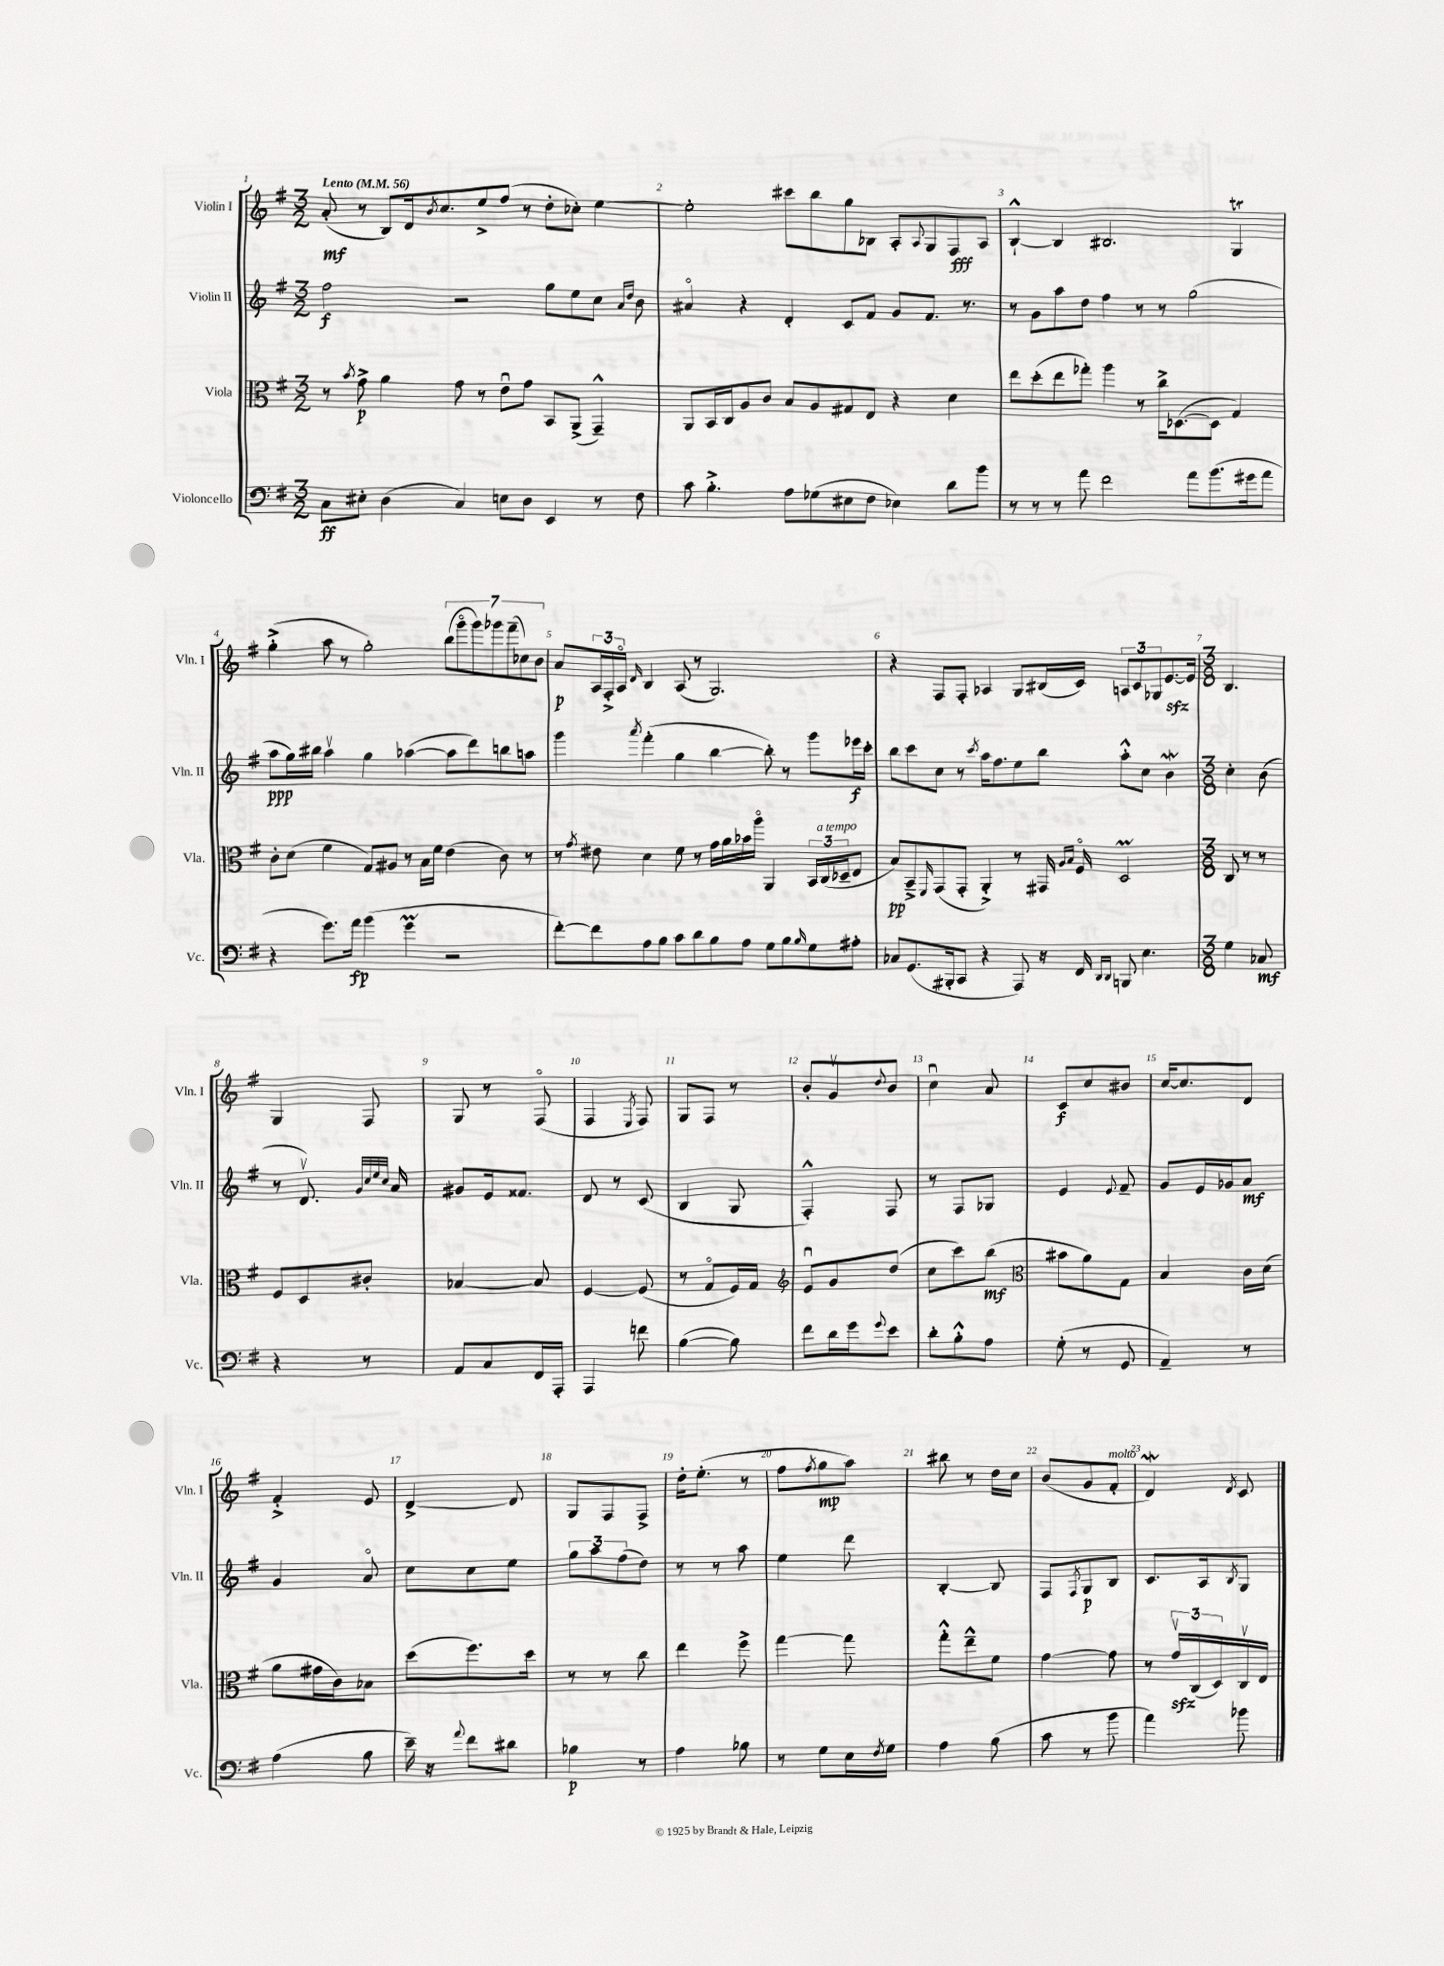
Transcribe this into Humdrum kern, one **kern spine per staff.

**kern	**kern	**kern	**kern
*staff4	*staff3	*staff2	*staff1
*clefF4	*clefC3	*clefG2	*clefG2
*k[f#]	*k[f#]	*k[f#]	*k[f#]
*M3/2	*M3/2	*M3/2	*M3/2
*MM56	*MM56	*MM56	*MM56
8C	8r	2ff#	(8a'
.	8qb	.	.
8E#'	8g^	.	8r
(4D	4a	.	8B)
.	.	.	16d
.	.	.	8qb
.	.	.	8.cc
4C)	8g	2r	.
.	8r	.	8ee^
8E	8eu	.	(8ff#
8D	8g	.	8r
4EE	8BB	8gg	8dd'
.	(8AA^	8ee	8cc-')
8r	4GG~^^)	8cc	[4ee
.	.	16qqa	.
.	.	16qqdd	.
8F#	.	8b	.
=	=	=	=
8c	8AA	4a#o	2ee']
4.B'^	16BB	.	.
.	16C	.	.
.	8A	4r	.
.	8c	.	.
8A	8B	4d'	8ccc#
(8G-	8A	.	8bb
8E#	8G#	8c	8gg
8F#	8E	8f#	8B-
4E-)	4r	8g	8A'
.	.	.	8qqA
.	.	8.f#	8G
8d	4d	.	8F#
.	.	8.r	.
8b	.	.	8A
=	=	=	=
8r	8ee	8r	[4B`^^
8r	(8dd'	8g	.
8r	8ee	8aa	4B]
8a	8gg-')	8dd	.
2f#	4aa	4ff#	2.B#
.	8r	8r	.
.	16cc^	8r	.
.	([8.D-	.	.
8a	.	(2gg	.
(8.b	8D-]	.	.
.	4G)	.	4G
16g#	.	.	.
8a	.	.	.
=	=	=	=
4r	8c'	8aa	(4gg'^
.	(8d	16gg)	.
.	.	16bb#	.
8.g)	4f#	4aav	8aa
.	.	.	8r
16a	.	.	.
(4b	8G)	4gg	2gg')
.	8A#	.	.
4g	8r	([4aa-	.
.	16B	.	.
.	16f#	.	.
2r	(4e	8aa-]	(14bb
.	.	.	14gggo
.	.	8ddd)	.
.	.	.	14ggg)
.	.	.	14ggg-
.	8c)	8bb	.
.	.	.	(14fff#~
.	.	.	14cc-)
.	8r	8aa	.
.	.	.	14b
=	=	=	=
[8f#')	8r	4ggg	8a
.	8qg	.	.
8f#]	8e#	.	24A
.	.	.	24F#'^
.	.	.	24Ao
.	.	8qaaa	16qqd
8A	4d	(4fff#'	4B
8B	.	.	.
8c	8f#	4gg	(8A
8d	8r	.	8r
8B	16g	[4bb	2.G)
.	16a	.	.
8A	16b-	.	.
.	16aao	.	.
8G	4AA	8bb'])	.
8B	.	8r	.
16qqB	.	.	.
8G	24BB	8ggg	.
.	(24C	.	.
.	24D-~	.	.
8A#'	8E	16eee-	.
.	.	16ccc'	.
=	=	=	=
8C-	8B)	8bb	4r
(8.GG	8BB~^	8ccc	.
.	16qqFF#	.	.
.	(8GG	8cc	8F#
16BBB#'	.	.	.
8CC	8GG'	8r	8F#'
.	.	8qccc	.
4r	4AA'^)	16aa	4A-
.	.	8.ff#	.
8AAA)	8r	8ee	8G
16r	16GG#	8bb	(16B#
.	16qqA	.	.
.	16qqB	.	.
16FF#	16F#o	.	16c)
16qqDD	.	.	.
16qqDD	.	.	.
8BBB	2D	8aa'^^	12A
.	.	.	12c
4.E	.	8cc	.
.	.	.	12G-
.	.	4b	[8.e
.	.	.	16e]
=	=	=	=
*M3/8	*M3/8	*M3/8	*M3/8
4G	8C	4cc'	4.B
.	8r	.	.
8C-	8r	(8b	.
=	=	=	=
4r	8F#	8r	4G
.	8D	8.dv)	.
8r	8c#'	.	8F#
.	.	32qqg	.
.	.	32qqcc	.
.	.	32qqee	.
.	.	32qqcc	.
.	.	16a	.
=	=	=	=
8AA	[4B-	8g#	8G
8C	.	16e	8r
.	.	8.f##	.
16FF#	8B-]	.	(8F#o
16AAA'	.	.	.
=	=	=	=
4AAA	[4F#	8d	4F#
.	.	8r	.
.	.	.	8qE
8f	(8F#]	(8c	8F#)
=	=	=	=
([4B	8r	4B	8G
.	8Go	.	8F#
8B])	16F#)	8G	8r
.	16G	.	.
=	=	=	=
*	*clefG2	*	*
8f#	8eu	4F#'^^)	8b'
16d	8g	.	8gv
16g	.	.	.
8qqg	.	.	8qqdd
8e	(8dd	8F#	8b
=	=	=	=
8d'	8cc	8r	4ccu
8B'^^	8ccc)	8F#	.
8A	(8bb	8G-	8a
=	=	=	=
*	*clefC3	*	*
(8G'	8b#	4e	8c
8r	8a)	.	8cc
.	.	8qqe	.
8GG	8G	8f#~	8b#
=	=	=	=
4AA~)	4B	8g	[16cc
.	.	.	8.cc]
.	.	16e	.
.	.	16g-	.
8r	16c	8a	8d
.	(16d	.	.
=	=	=	=
(4A	8a	4g	4f#'^
.	16g#	.	.
.	16c)	.	.
8B	8B-	8ao	8e
=	=	=	=
16e~)	(8dd	8cc	[4d^
16r	.	.	.
8qqa	.	.	.
8f#	8.ff#)	8cc	.
8d#	.	8ee	8d]
.	16dd	.	.
=	=	=	=
4B-	8r	12gg	8G
.	.	12aa	.
.	8r	.	8F#
.	.	(12ff#	.
8r	8cc	8dd)	8F#^
=	=	=	=
4A	4ee	8r	16dd'
.	.	.	(8.ee'
.	.	8r	.
8B-	8ff#^	8aa	8r
=	=	=	=
8r	[4gg	4ee	8ff#
.	.	.	8qff#
8G	.	.	8gg
16E	8gg]	8ddd	8aa)
8qF#	.	.	.
16G	.	.	.
=	=	=	=
4A	8gg'^^	[4B'	8bb#
.	8ee~^^	.	8r
(8B	8f#	8B]	16dd
.	.	.	16cc
=	=	=	=
8c	[4g	8F#	(8b
.	.	8qF#	.
8r	.	8G	8g
8b	8g]	8B	8f#'
=	=	=	=
4a)	8r	8.c	4d)
.	24gv	.	.
.	(24C	.	.
.	.	16A	.
.	24D)	.	.
.	.	8qB	8qd
8b-	16Cv	8G	8c
.	16E	.	.
==	==	==	==
*-	*-	*-	*-
